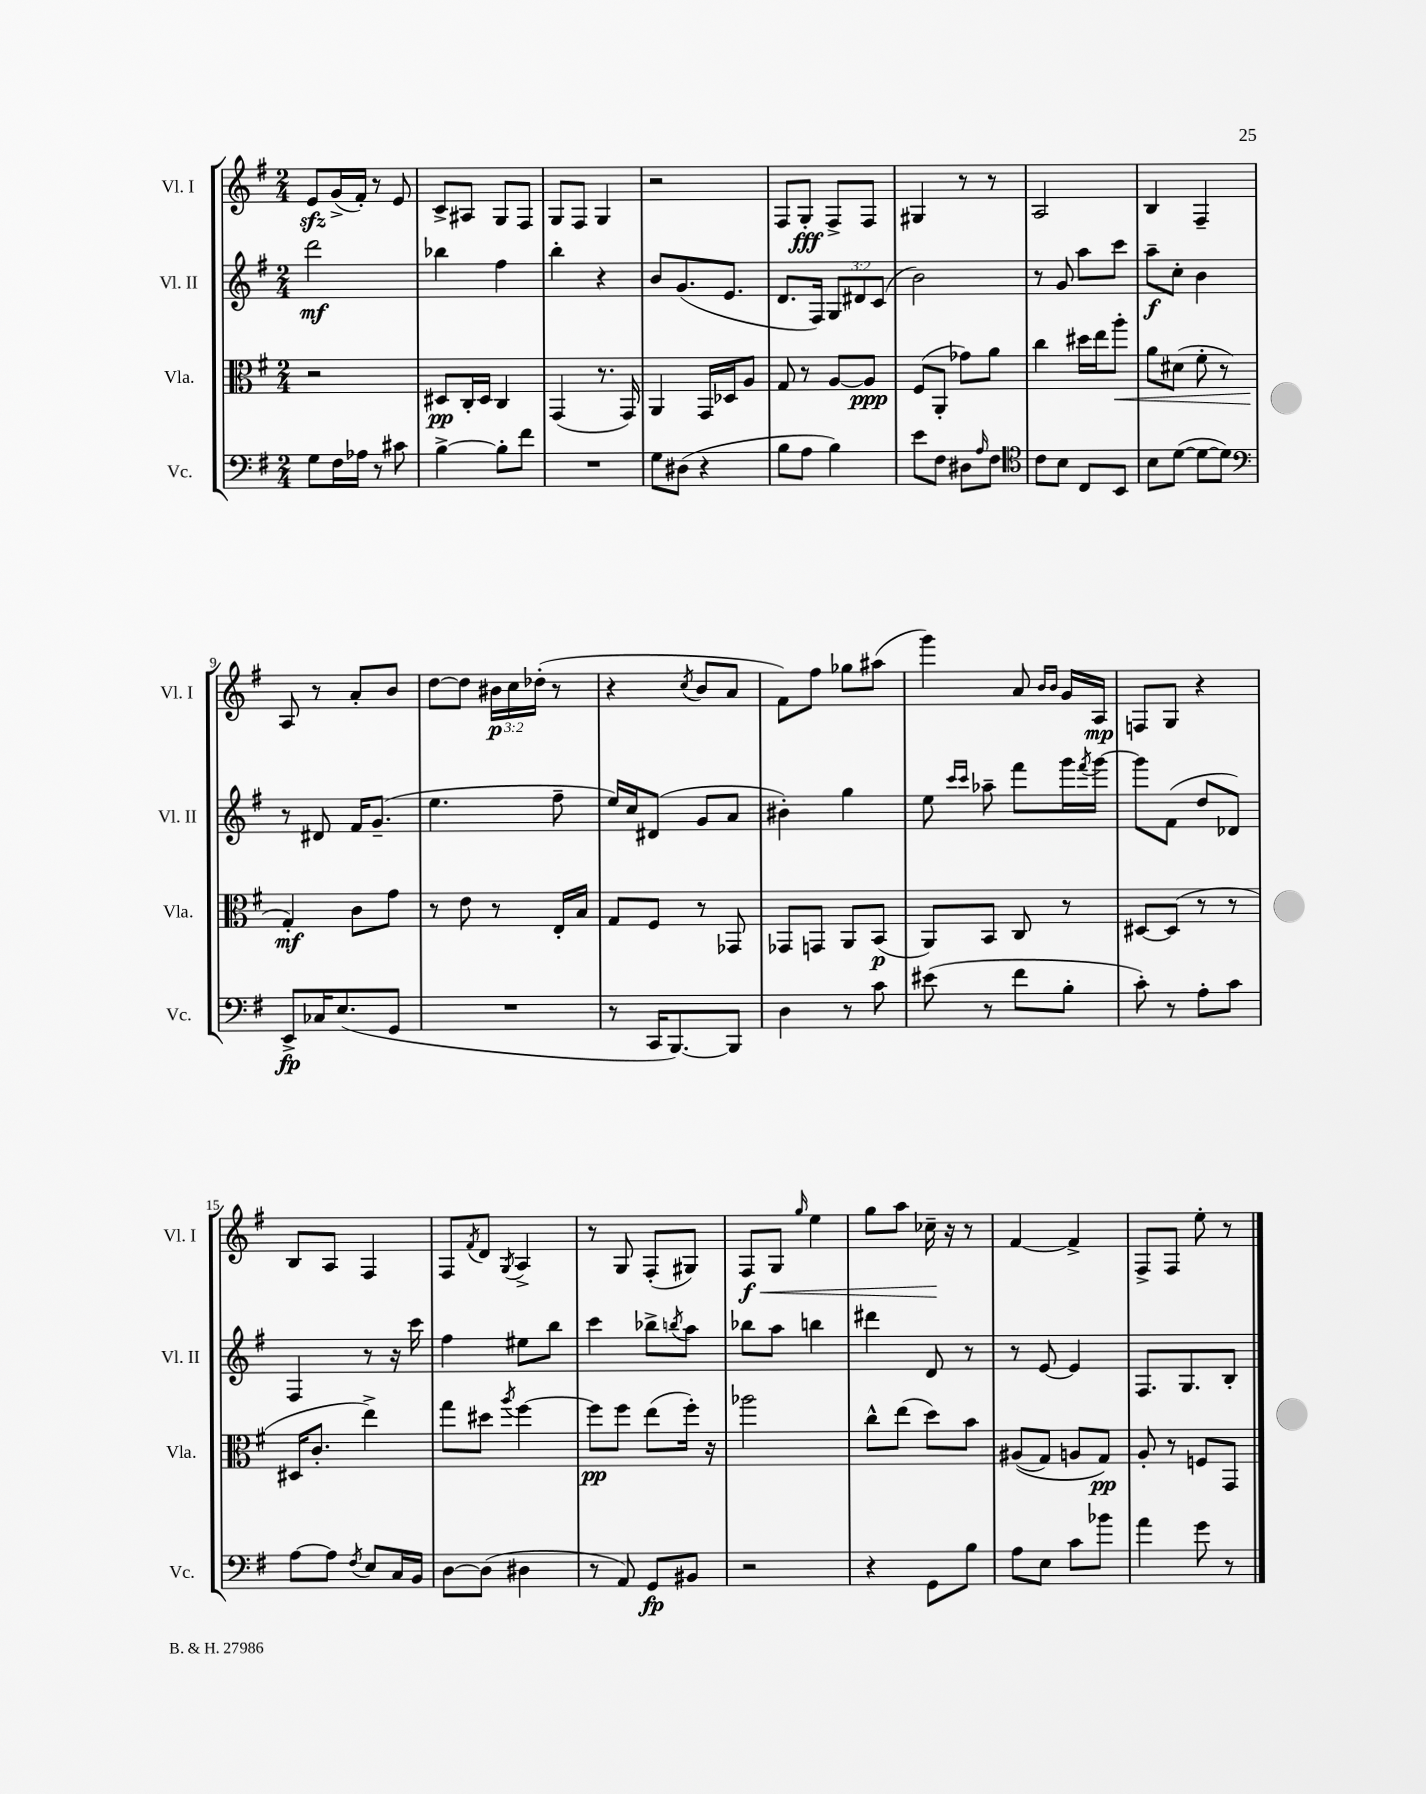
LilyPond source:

<<
\new StaffGroup <<
\new Staff = "s0" \with { instrumentName = "Vl. I" shortInstrumentName = "Vl. I" } {
    \clef treble \key g \major \numericTimeSignature \time 2/4 \override Staff.TupletNumber.text = #tuplet-number::calc-fraction-text
    e'8\sfz g'16->( fis'16-.) r8 e'8 |
    c'8-> ais8 g8 fis8 |
    g8 fis8 g4 |
    r2 |
    fis8 g8-.\fff fis8-> fis8 |
    gis4 r8 r8 |
    a2 |
    b4 fis4-- |
    a8 r8 a'8-. b'8 |
    d''8~ d''8 \tuplet 3/2 { bis'16\p c''16 des''16-.( } r8 |
    r4 \acciaccatura { c''8 } b'8 a'8 |
    fis'8) fis''8 ges''8 ais''8( |
    g'''4) a'8 \grace { b'16 b'16 } g'16 a16\mp |
    f8 g8 r4 |
    b8 a8 fis4 |
    fis8 \acciaccatura { fis'8 } d'8 \acciaccatura { g8 } a4-> |
    r8 g8 fis8-.( gis8) |
    fis8\f\< g8 \grace { g''16 } e''4 |
    g''8 a''8 ces''16--\! r16 r8 |
    fis'4~ fis'4-> |
    fis8-> fis8 e''8-. r8 \bar "|." |
}
\new Staff = "s1" \with { instrumentName = "Vl. II" shortInstrumentName = "Vl. II" } {
    \clef treble \key g \major \numericTimeSignature \time 2/4 \override Staff.TupletNumber.text = #tuplet-number::calc-fraction-text
    d'''2\mf |
    bes''4 fis''4 |
    b''4-. r4 |
    b'8 g'8.( e'8. |
    d'8. fis16) \tuplet 3/2 { g8 dis'8 c'8( } |
    b'2) |
    r8 g'8 a''8 c'''8 |
    a''8--\f c''8-. b'4 |
    r8 dis'8 fis'16 g'8.--( |
    e''4. fis''8-- |
    e''16) c''16 dis'8( g'8 a'8 |
    bis'4-.) g''4 |
    e''8 \grace { c'''16 c'''16 } aes''8-- fis'''8 g'''16 \acciaccatura { fis'''8 } g'''16~ |
    g'''8 fis'8( d''8 des'8) |
    fis4 r8 r16 c'''16 |
    fis''4 eis''8 b''8 |
    c'''4 bes''8-> \acciaccatura { b''8 } a''8 |
    bes''8 a''8 b''4 |
    dis'''4 d'8 r8 |
    r8 e'8~ e'4 |
    fis8. g8. b8-. \bar "|." |
}
\new Staff = "s2" \with { instrumentName = "Vla." shortInstrumentName = "Vla." } {
    \clef alto \key g \major \numericTimeSignature \time 2/4
    r2 |
    dis8\pp c16-. dis16 c4 |
    g,4( r8. g,16) |
    a,4 g,16 des16 a8 |
    g8 r8 a8~ a8\ppp |
    fis8( a,8-. ges'8) a'8 |
    c''4 dis''16 e''16 a''8-.\< |
    a'8 dis'8( fis'8-. r8 |
    g4-.\mf\!) c'8 g'8 |
    r8 e'8 r8 e16-. b16 |
    g8 fis8 r8 ges,8 |
    ges,8 g,8 a,8 b,8\p( |
    a,8) b,8 c8 r8 |
    dis8~ dis8( r8 r8 |
    dis16 c'8.-. e''4->) |
    g''8 dis''8 \acciaccatura { a''8 } fis''4~ |
    fis''8\pp fis''8 e''8( fis''16-.) r16 |
    aes''2 |
    c''8-^ e''8( d''8) b'8 |
    ais8(\( g8) a8 g8\pp\) |
    a8-. r8 f8 g,8 \bar "|." |
}
\new Staff = "s3" \with { instrumentName = "Vc." shortInstrumentName = "Vc." } {
    \clef bass \key g \major \numericTimeSignature \time 2/4
    g8 fis16 aes16 r8 cis'8 |
    b4~-> b8-. fis'8 |
    R2 |
    g8 dis8( r4 |
    b8 a8 b4) |
    e'8 fis8 dis8 \grace { a16 } fis8 |
    \clef tenor c'8 b8 c8 b,8 |
    b8 d'8~( d'8~ d'8) |
    \clef bass e,8->\fp ces16 e8.( g,8 |
    R2 |
    r8 c,16 b,,8.~) b,,8 |
    d4 r8 c'8 |
    eis'8( r8 fis'8 b8-. |
    c'8-.) r8 a8-. c'8 |
    a8~ a8 \acciaccatura { fis8 } e8 c16 b,16 |
    d8~ d8( dis4 |
    r8 a,8) g,8\fp bis,8 |
    r2 |
    r4 g,8 b8 |
    a8 e8 c'8 bes'8 |
    a'4 g'8 r8 \bar "|." |
}
>>
>>
